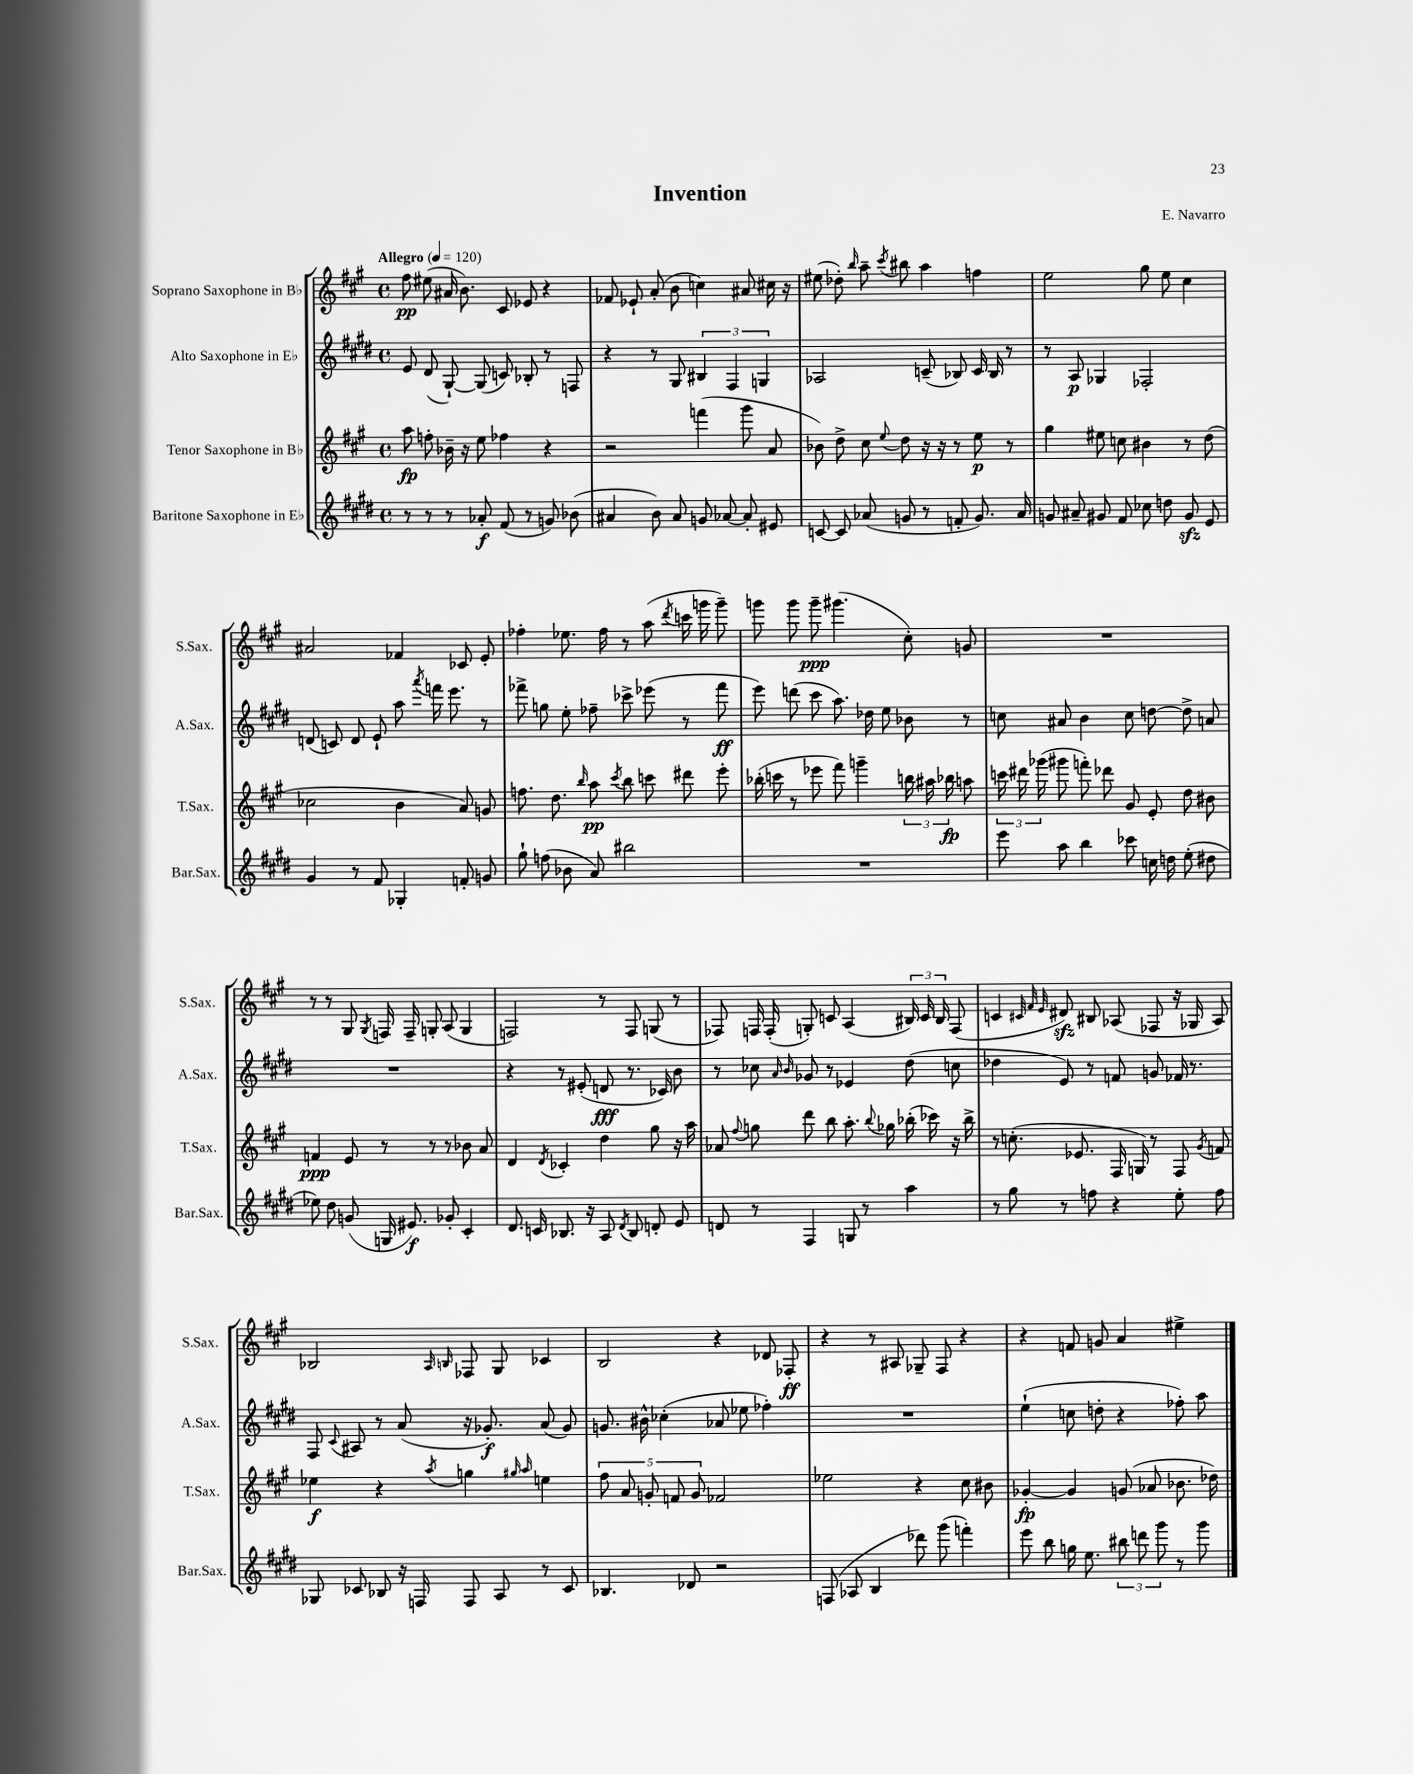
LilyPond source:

\header { title = "Invention" composer = "E. Navarro" }
<<
\new StaffGroup <<
\new Staff = "s0" \with { instrumentName = "Soprano Saxophone in Bb" shortInstrumentName = "S.Sax." } {
    \clef treble \key a \major \defaultTimeSignature \time 4/4 \tempo "Allegro" 4 = 120
    \autoBeamOff fis''8\pp eis''8( ais'16 b'8.) cis'8 ees'8 r4 |
    fes'8 ees'8-! a'8-.( b'8 c''4) ais'8 cis''16 r16 |
    eis''8( des''8-.) \grace { b''16 } a''8-- \acciaccatura { cis'''8 } bis''8 a''4 f''4 |
    e''2 gis''8 e''8 cis''4 |
    ais'2 fes'4 ces'8 e'8-. |
    fes''4-. ees''8. fes''16 r8 a''8( \acciaccatura { d'''8 } c'''16 g'''16 g'''8--) |
    g'''8 g'''8 g'''8--\ppp gis'''4.( cis''8-.) g'8 |
    R1 |
    r8 r8 gis8 \acciaccatura { gis8 } f16 f16-- g8-. a8( g4 |
    f2) r8 f8 g8( r8 |
    fes8) f16 f16-.( g8-.) c'8 a4( \tuplet 3/2 { bis16) c'16 bis16 } f8( |
    c'4 \grace { cis'32 fis'32 e'32 } dis'8\sfz) bis8 aes8( fes8 r16 ges16 aes8) |
    bes2 \grace { a16 b16 } fes8 gis8 ces'4 |
    b2 r4 des'8 fes8-.\ff |
    r4 r8 ais8 ges8-- fis8 r4 |
    r4 f'8 g'8 a'4 eis''4-> \bar "|." |
}
\new Staff = "s1" \with { instrumentName = "Alto Saxophone in Eb" shortInstrumentName = "A.Sax." } {
    \clef treble \key e \major \defaultTimeSignature \time 4/4
    \autoBeamOff e'8 dis'8( gis8~-!) gis8( c'8) bes8-. r8 f8 |
    r4 r8 gis8 \tuplet 3/2 { bis4 fis4 g4 } |
    aes2 c'8--( bes8) c'16 bes16 r8 |
    r8 a8\p ges4 fes2-. |
    d'8( c'8) d'8 e'8-! a''8 \acciaccatura { a'''8 } f'''16 e'''8. r8 |
    fes'''8-> g''8 e''8-. fes''8-- ces'''8-> ees'''8( r8 fes'''8\ff |
    e'''8) d'''8( cis'''8 a''8.) des''16 e''8 bes'8 r8 |
    c''8 ais'8 b'4 c''8 d''8~ d''8-> a'8 |
    R1 |
    r4 r8 eis'8-.( d'8\fff r8. ces'16) b'8 |
    r8 ces''8 \grace { a'16 b'16 } ges'8 r8 ees'4 dis''8( c''8 |
    des''4 e'8) r8 f'8 g'8 fes'16 r8. |
    fis8 \appoggiatura { cis'8 } ais8 r8 a'8( r16 ges'8.-.\f) a'8( ges'8) |
    g'8. bis'16-^ ces''4-.( aes'8 ees''8 fes''4-.) |
    R1 |
    e''4-!( c''8 d''8-. r4 fes''8-.) a''8 \bar "|." |
}
\new Staff = "s2" \with { instrumentName = "Tenor Saxophone in Bb" shortInstrumentName = "T.Sax." } {
    \clef treble \key a \major \defaultTimeSignature \time 4/4
    \autoBeamOff a''8\fp f''8-. bes'16-- r16 e''8 fes''4 r4 |
    r2 f'''4( gis'''8 a'8 |
    bes'8) d''8-> cis''8 \appoggiatura { e''8 } d''8 r16 r16 r8 e''8\p r8 |
    gis''4 eis''8 c''8 bis'4 r8 d''8( |
    ces''2 b'4 a'8) g'8 |
    f''8. d''8. \grace { b''16 } a''8\pp \acciaccatura { cis'''8 } b''8 c'''8 dis'''8 e'''8-. |
    bes''16-.( c'''16 r8 ees'''8 fis'''8) g'''4-- \tuplet 3/2 { b''16 ais''16 bes''16\fp } a''8 |
    \tuplet 3/2 { c'''16 dis'''16 ges'''16( } gis'''8 f'''8-.) des'''8 gis'8 e'8-. d''8 bis'8 |
    f'4\ppp e'8 r8 r8 r8 bes'8 a'8 |
    d'4 \acciaccatura { d'8 } ces'4-. d''4 gis''8 r16 a''16 |
    aes'8 \appoggiatura { fis''8 } g''8 d'''8 b''8 a''8.-. \appoggiatura { b''8 } ges''16 bes''16-.( ces'''16) r16 bes''16-> |
    r8 c''8.-.( ees'8. fis16 g16) r8 fis8 \acciaccatura { gis'8 } f'8 |
    ees''4\f r4 \acciaccatura { a''8 } g''4 \grace { gis''16 a''16 } e''4 |
    \tuplet 5/4 { fis''8 a'8 g'8-. f'8 g'8 } fes'2 |
    ees''2 r4 cis''8 bis'8 |
    ges'4~-.\fp ges'4 g'8( aes'8 bes'8. des''16) \bar "|." |
}
\new Staff = "s3" \with { instrumentName = "Baritone Saxophone in Eb" shortInstrumentName = "Bar.Sax." } {
    \clef treble \key e \major \defaultTimeSignature \time 4/4
    \autoBeamOff r8 r8 r8 aes'8-.\f fis'8( r8 g'8) bes'8( |
    ais'4 b'8) ais'8 g'8 aes'8~ aes'8-. eis'8 |
    c'8~ c'8 aes'8( g'8 r8 f'8-. g'8.) aes'16 |
    g'8 ais'8-- gis'8 fis'8 ces''8 d''8 gis'8\sfz e'8 |
    gis'4 r8 fis'8 ges4-. f'8-. g'8 |
    gis''8-! f''8( bes'8 a'8) bis''2 |
    R1 |
    e'''8 a''8 b''4 ces'''8 c''16 d''16 e''8-.( dis''8 |
    ees''8) dis''8 g'8( g16 eis'8.\f) ges'8-. cis'4-. |
    dis'8. c'16 bes8. r16 a8 \acciaccatura { dis'8 } bes8 d'8-. e'8 |
    d'8 r8 fis4 g8 r8 a''4 |
    r8 gis''8 r8 f''8 r4 e''8-. f''8 |
    ges8 ces'8 bes8 r16 f16 f8 a8 r8 ces'8 |
    bes4. des'8 r2 |
    f8( aes8 b4 des'''8) gis'''8( f'''4-.) |
    e'''8 b''8 g''16 e''8. \tuplet 3/2 { bis''8 d'''8 gis'''8 } r8 gis'''8 \bar "|." |
}
>>
>>
\layout { \context { \Score \remove "Bar_number_engraver" } }
